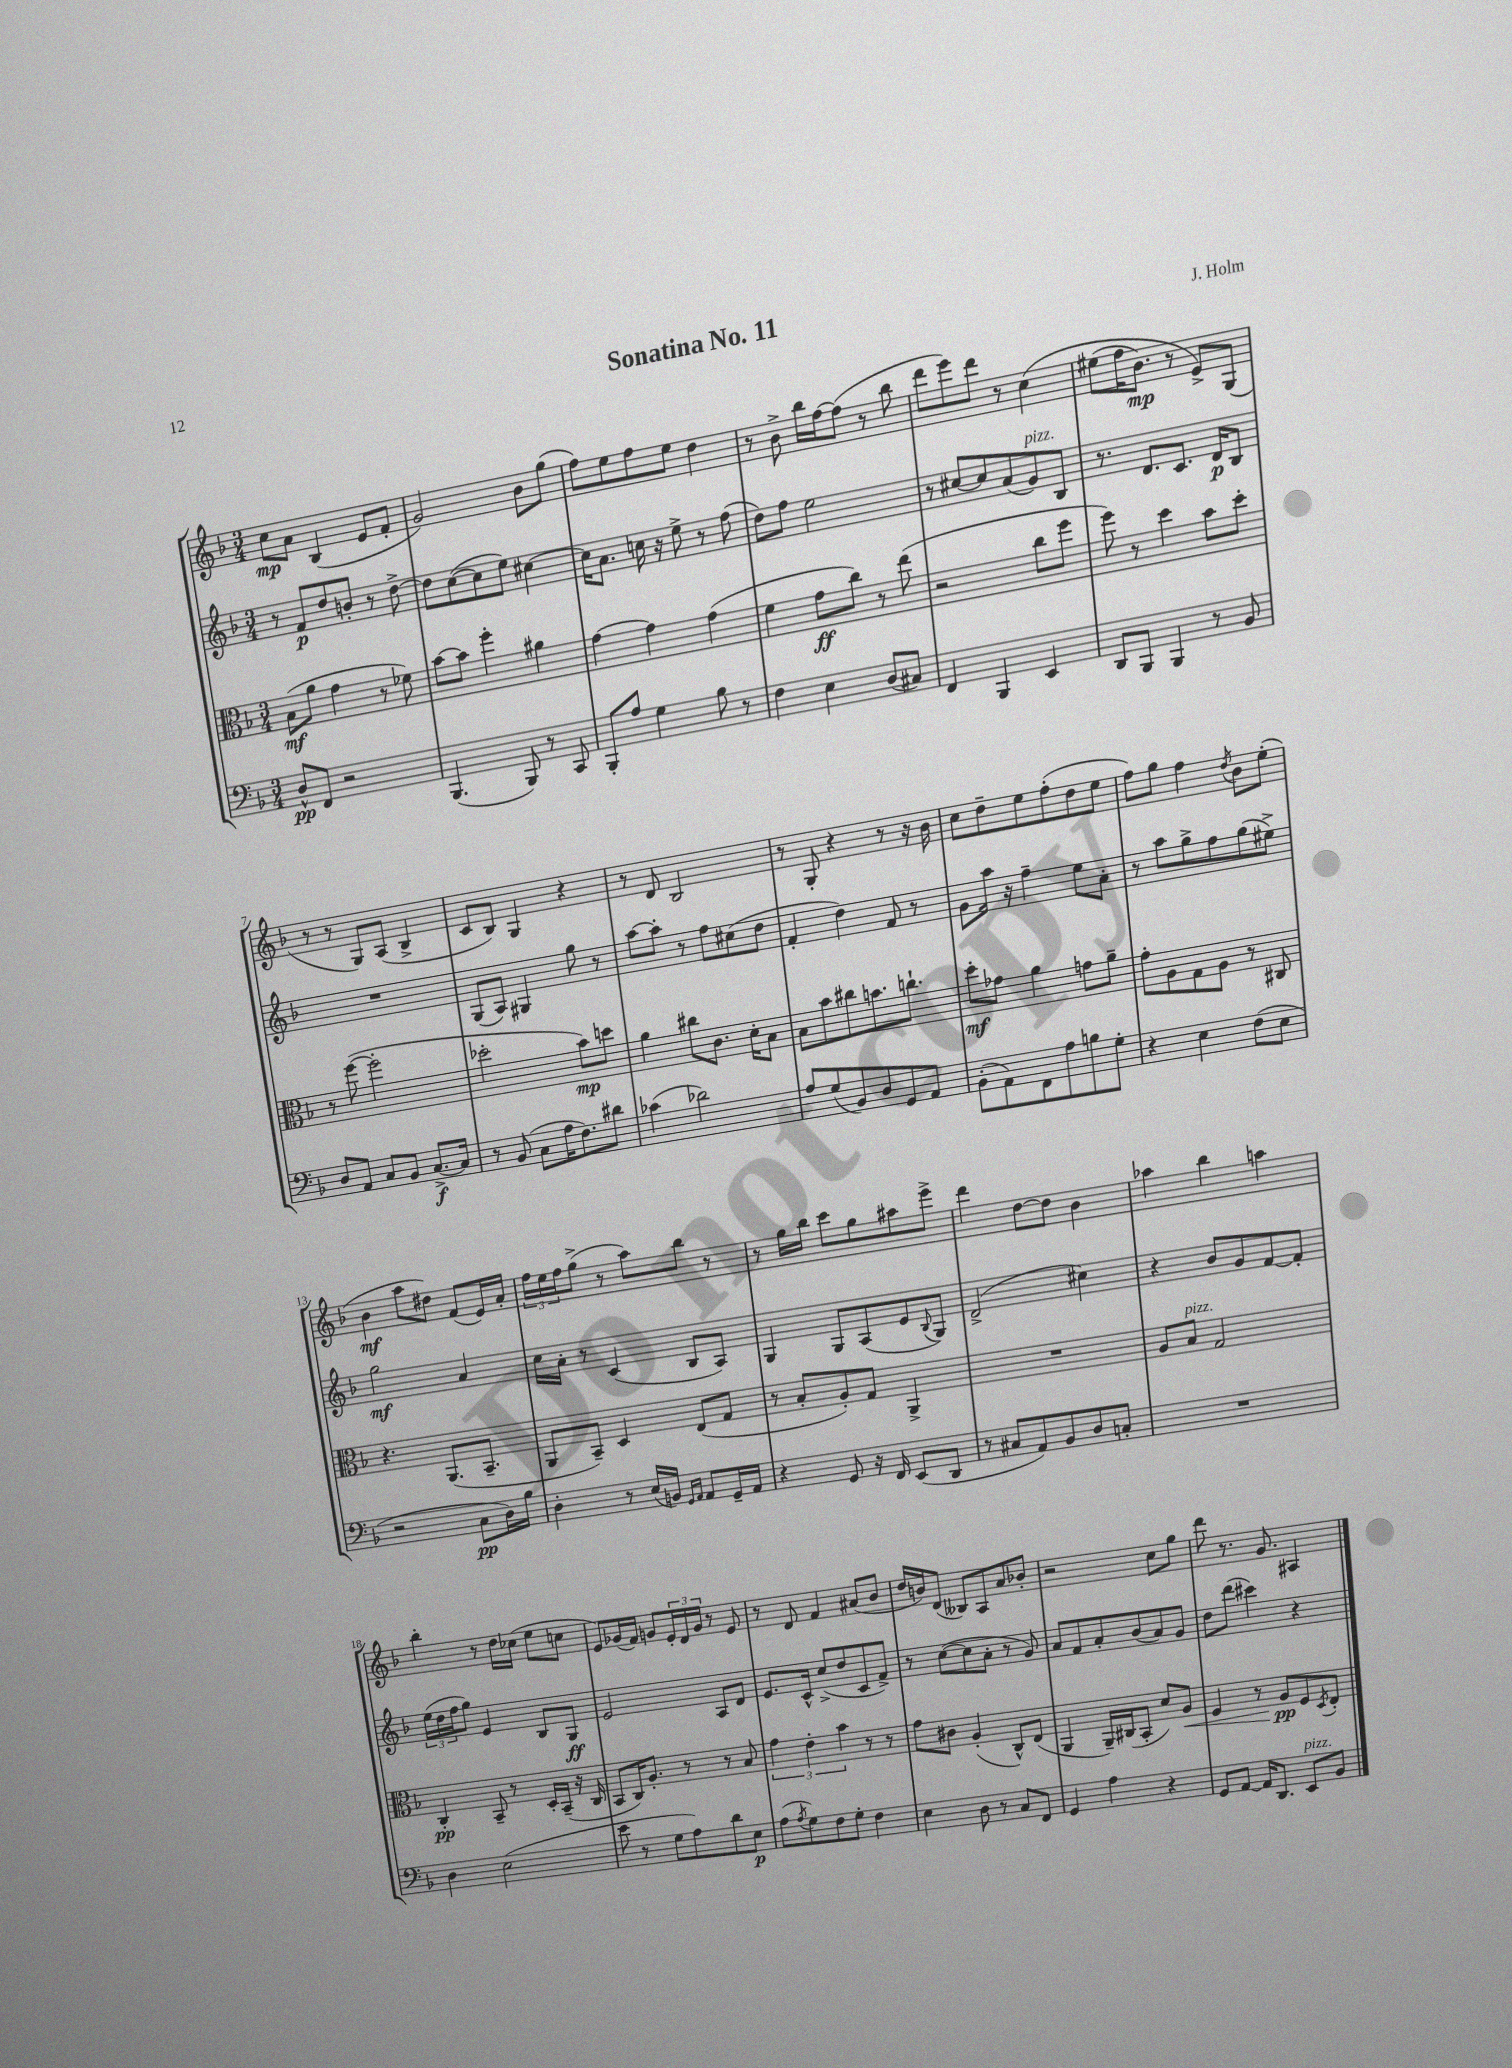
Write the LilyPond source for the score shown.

\header { title = "Sonatina No. 11" composer = "J. Holm" }
<<
\new StaffGroup <<
\new Staff = "s0" {
    \clef treble \key f \major \numericTimeSignature \time 3/4
    c''8\mp a'8 bes4( e'8 f'8-. |
    g'2) bes'8 g''8( |
    f''8) e''8 f''8 e''8 d''4 |
    r8 bes'8-> bes''16 f''16~ f''8( r8 bes''8 |
    d'''8 e'''8) d'''8 r8 c''4\( |
    eis''8( f''16 bes'8.\mp) r8 e'8->\) g8( |
    r8 r8 g8) a8( bes4-> |
    c'8 bes8) g4 r4 |
    r8 d'8 bes2 |
    r8 g8-. r4 r8 r16 bes'16 |
    c''8 d''8-- e''8 f''8-.( d''8 e''8 |
    f''8) g''8 f''4 \acciaccatura { d''8 } bes'8 e''8-.( |
    bes'4\mf a''8 dis''8) f'8( e'16) a'16-. |
    \tuplet 3/2 { f''16 e''16 f''16 } g''8->( r8 a''8) bes''8 r8 |
    r8 g''16 bes''16 c'''8 g''8 ais''8 e'''8-> |
    d'''4 d''8~ d''8 bes'4 |
    aes''4 bes''4 a''4 |
    bes''4-. r8 d''16 ces''16( e''8 c''8 |
    e'8) ges'16( f'16) g'8 \tuplet 3/2 { e'16-. d'16 g'16 } r8 e'8 |
    r8 d'8 f'4 ais'8( bes'8 |
    d''16 b'16) d'8( beses8) a8 a'8 bes'8-. |
    r2 c''8 g''8 |
    d'''8 r8. g'8. ais4 \bar "|." |
}
\new Staff = "s1" {
    \clef treble \key f \major \numericTimeSignature \time 3/4
    r8 f'8\p d''8 b'8-. r8 d''8~-> |
    d''8 c''8~( c''8 e''8) cis''4~ |
    cis''16 a'8. c''16 r16 e''8-> r8 f''8( |
    d''8) f''8 e''2 |
    r8 cis''8~ cis''8 a'8( g'8^\markup { \italic "pizz." }) bes8 |
    r8. d'8. c'8. d'16\p bes8 |
    R2. |
    g8( a8) gis4 g''8 r8 |
    a''8~ a''8-. r8 f''8 cis''8( d''8 |
    f'4-. d''4) f'8 r8 |
    g'8 a''16 r16 f''4-- e''8 a'8-. |
    r8 a''8 g''8-> f''8 g''8( eis''8->) |
    g''2\mf a'4 |
    c''16 a'16-. r8 c'4( bes8 a8) |
    g4 g8 a8( e'8 \appoggiatura { bes8 } g8) |
    d'2->( cis''4) |
    r4 bes'8 g'8 f'8~ f'8-. |
    \tuplet 3/2 { e''16( d''16 f''16 } g''8) e'4 bes8 g8\ff |
    e'2 a8 d'8 |
    e'8. c'16-^ c''8->( d''8 c'8 f'8->) |
    r8 c''8~( c''8 a'8-. r8 g'8) |
    a'8 f'8 a'8-. bes'8( a'8) g'8 |
    d''8 d'''8( cis'''4) r4 \bar "|." |
}
\new Staff = "s2" {
    \clef alto \key f \major \numericTimeSignature \time 3/4
    bes8\mf( a'8 g'4 r8 fes'8) |
    bes'8~ bes'8 f''4-. ais'4 |
    g'4~ g'4 g'4( |
    f'4 g'8\ff c''8) r8 e''8( |
    r2 c''8 f''8 |
    f''8) r8 d''4 bes'8 d''8-. |
    r8 f''8~( f''2-. |
    des''2-. bes'8\mp) d''8 |
    a'4 cis''8 c'8. d'16-. bes8 |
    bes8 bes'8 cis''8 b'8. c''8.-! |
    d''8-.\mf ges'8 a'4 g'8 a'8-- |
    g'8-. a8 g8 a8 r8 cis8 |
    r4. a,8.( bes,8.-- |
    a,8 bes,8--) d4 e8( g8 |
    r8 bes8-. a8-.) g8 a,4-> |
    R2. |
    a8 bes8^\markup { \italic "pizz." } g2 |
    c4-.\pp bes,8-- r8 d16-. bes,16--( r16 c16 |
    bes,8 c16) a8.-. r8 r8 bes8 |
    \tuplet 3/2 { g'4 e'4-. bes'4 } r8 r8 |
    g'8 cis'8 a4-.( c8-^) e8( |
    a,4 a,16--) cis16( bes,8-. d'8) a8\< |
    f4 r8 a8\pp\! f8 \acciaccatura { d8 } e8-. \bar "|." |
}
\new Staff = "s3" {
    \clef bass \key f \major \numericTimeSignature \time 3/4
    d8-^\pp f,8 r2 |
    bes,,4.( bes,,8) r8 c,8 |
    bes,,8-. a8 g4 bes8 r8 |
    f4 e4 d8( cis8) |
    f,4 bes,,4 e,4 |
    d,8 bes,,8 bes,,4 r8 bes,8 |
    d8 a,8 c8 bes,8 c8.~->\f c16 |
    r8 bes,8( c8 a16 f8.) dis'8 |
    ces'4( des'2) |
    a8 g8( bes,8) d8 g,8 a,8 |
    bes,8-.( a,8) f,8 a8 b8 g8-. |
    r4 e4 f8( e8 |
    r2 c8\pp d16) bes16 |
    d4-. r8 e16( b,16) \grace { g,16 a,16 } a,8 g,16-- a,16 |
    r4 g,8 r16 f,16 e,8( d,8 |
    r8 cis8 a,8) bes,8 d8 c8-. |
    R2. |
    d4 e2( |
    e'8 r8 g8 a8) d'8 e8\p |
    a8( \acciaccatura { a8 } g8) f8 g8-. f4 |
    e4 d8 r8 c8 f,8 |
    g,4 a4 r4 |
    g,8 a,8~ a,16 d,8. e,8^\markup { \italic "pizz." } bes,8 \bar "|." |
}
>>
>>
